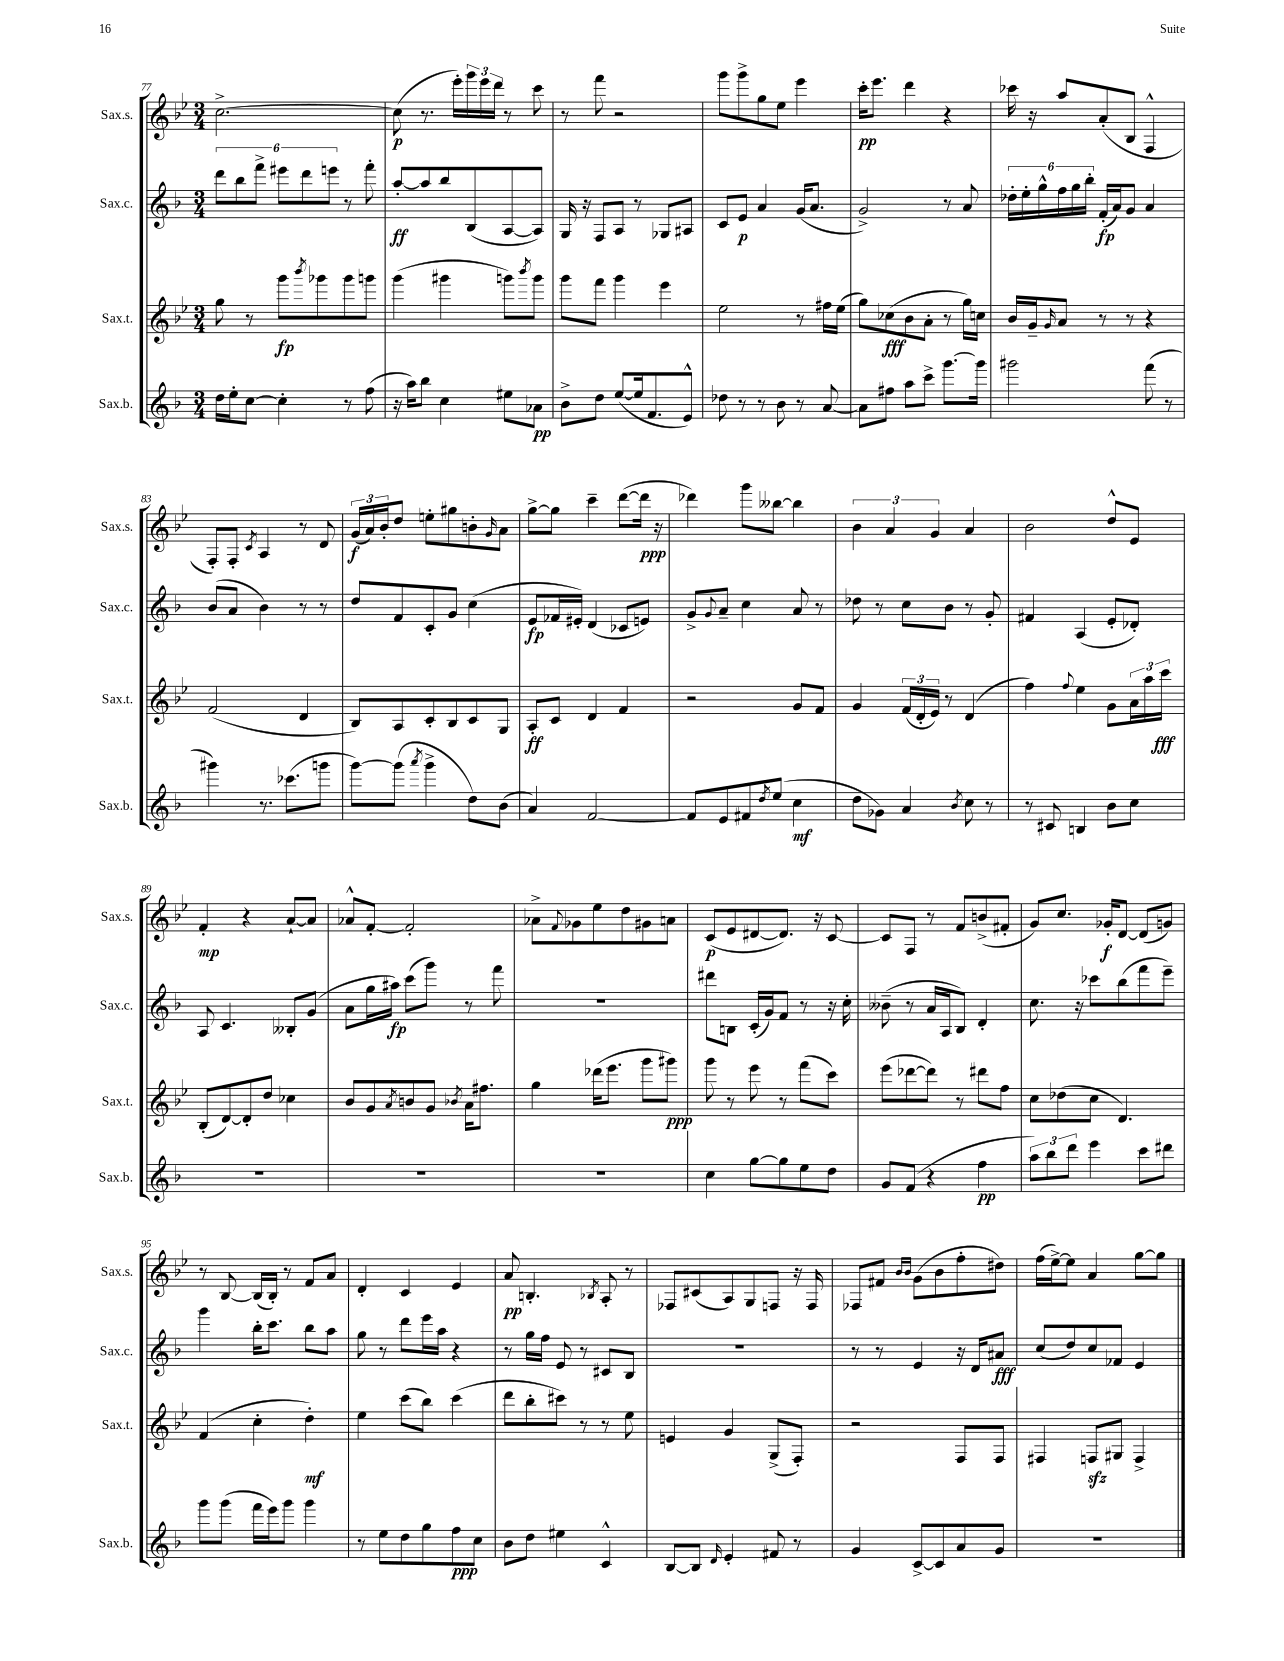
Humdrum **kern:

**kern	**dynam	**kern	**dynam	**kern	**dynam	**kern	**dynam
*part4	*part4	*part3	*part3	*part2	*part2	*part1	*part1
*staff4	*staff4	*staff3	*staff3	*staff2	*staff2	*staff1	*staff1
*I"Sax.b.	*	*I"Sax.t.	*	*I"Sax.c.	*	*I"Sax.s.	*
*I'Sax.b.	*	*I'Sax.t.	*	*I'Sax.c.	*	*I'Sax.s.	*
*clefG2	*	*clefG2	*	*clefG2	*	*clefG2	*
*k[b-]	*	*k[b-e-]	*	*k[b-]	*	*k[b-e-]	*
*M3/4	*	*M3/4	*	*M3/4	*	*M3/4	*
=77	=77	=77	=77	=77	=77	=77	=77
16dd\LL	.	8gg\	.	12ddd\L	.	[2.cc^\	.
16ee'\J	.	.	.	.	.	.	.
.	.	.	.	12bb-\	.	.	.
[8cc\J	.	8r	.	.	.	.	.
.	.	.	.	12fff^\J	.	.	.
4cc'\]	.	8ggg\L	fp	12eee#X\L	.	.	.
.	.	.	.	12ddd\	.	.	.
.	.	8qbbb-/	.	.	.	.	.
.	.	8ggg-X\	.	.	.	.	.
.	.	.	.	12eeen\J	.	.	.
8r	.	8ggg-\	.	8r	.	.	.
(8ff\	.	8gggn\J	.	8fff'\	.	.	.
=78	=78	=78	=78	=78	=78	=78	=78
16r	.	(4ggg\	.	[8aa'/L	ff	(8cc\]	p
16aa\KL)	.	.	.	.	.	.	.
8bb-\J	.	.	.	8aa/]	.	8.r	.
4cc\	.	4ggg#X\	.	8bb-/	.	.	.
.	.	.	.	.	.	16eee-'\LL)	.
.	.	.	.	(8B-/	.	24ggg\	.
.	.	.	.	.	.	24eee-\	.
.	.	.	.	.	.	24ddd\JJ	.
8ee#X\L	.	8gggn\L)	.	[8A/	.	8r	.
.	.	8qbbb-/	.	.	.	.	.
8a-X\J	pp	8ggg\J	.	8A/J])	.	8ccc\	.
=79	=79	=79	=79	=79	=79	=79	=79
8b-^\L	.	8ggg\L	.	16G/	.	8r	.
.	.	.	.	16r	.	.	.
8dd\J	.	8fff\J	.	8F/L	.	8fff\	.
([8ee/L	.	4ggg\	.	8A/J	.	2r	.
16ee/k]	.	.	.	8r	.	.	.
8.f/	.	.	.	.	.	.	.
.	.	4eee-\	.	8G-X/L	.	.	.
8e^^/J)	.	.	.	8A#X/J	.	.	.
=80	=80	=80	=80	=80	=80	=80	=80
8dd-X\	.	2ee-\	.	8c/L	.	8ggg\L	.
8r	.	.	.	8e/J	p	8ggg^\	.
8r	.	.	.	4a/	.	8gg\	.
8b-\	.	.	.	.	.	8ee-\J	.
8r	.	8r	.	(16g/KL	.	4eee-\	.
.	.	.	.	8.a/J	.	.	.
[8a/	.	16ff#X\LL	.	.	.	.	.
.	.	(16ee-\JJ	.	.	.	.	.
=81	=81	=81	=81	=81	=81	=81	=81
8a\L]	.	8gg\L)	.	2g^/)	.	16ccc'\KL	pp
.	.	.	.	.	.	8.eee-\J	.
8ff#X\J	.	(8cc-X\	fff	.	.	.	.
8aa\L	.	8b-\	.	.	.	4ddd\	.
8ccc^\J	.	8a'\J	.	.	.	.	.
[8.ggg\L	.	8r	.	8r	.	4r	.
.	.	16gg\LL)	.	8a/	.	.	.
16ggg\Jk]	.	16ccn\JJ	.	.	.	.	.
=82	=82	=82	=82	=82	=82	=82	=82
2ggg#X\	.	16b-/LL	.	24dd-X'\LL	.	16ccc-X\	.
.	.	.	.	24ee'\	.	.	.
.	.	16g~/J	.	.	.	16r	.
.	.	.	.	24gg^^\	.	.	.
.	.	16qqg/	.	.	.	.	.
.	.	8a/J	.	24ff\	.	8aa/L	.
.	.	.	.	24gg\	.	.	.
.	.	.	.	24bb-'\JJ	.	.	.
.	.	8r	.	(16f'/LL	fp	(8a'/	.
.	.	.	.	16a/J)	.	.	.
.	.	8r	.	8g/J	.	8B-/J	.
(8fff\	.	4r	.	4a/	.	4F^^/	.
8r	.	.	.	.	.	.	.
!!LO:LB:g=z
=83	=83	=83	=83	=83	=83	=83	=83
4ggg#X\)	.	(2f/	.	(8b-/L	.	8F'/L)	.
.	.	.	.	8a/J	.	8F'/J	.
.	.	.	.	.	.	8qc/	.
8.r	.	.	.	4b-\)	.	4A/	.
(8.ccc-X\L	.	.	.	.	.	.	.
.	.	4d/	.	8r	.	8r	.
8gggn\J	.	.	.	8r	.	8d/	.
=84	=84	=84	=84	=84	=84	=84	=84
[8ggg\L)	.	8B-/L)	.	8dd/L	.	(24g/LL	f
.	.	.	.	.	.	24a/)	.
.	.	.	.	.	.	24b-'/J	.
(8ggg\J]	.	8A/	.	8f/	.	8dd/J	.
8qaaa/	.	.	.	.	.	.	.
4ggg^\	.	8c'/	.	8c'/	.	8een'\L	.
.	.	8B-/	.	8g/J	.	8gg#X\	.
8dd\L)	.	8c/	.	(4cc\	.	8bn'\	.
.	.	.	.	.	.	16qqg/	.
(8b-\J	.	8G/J	.	.	.	8a\J	.
=85	=85	=85	=85	=85	=85	=85	=85
4a/)	.	8A'/L	ff	8e/L	fp	[8gg^\L	.
.	.	8c/J	.	16f-X/L	.	8gg\J]	.
.	.	.	.	16e#X'/JJ)	.	.	.
[2f/	.	4d/	.	(4d/	.	4ccc~\	.
.	.	4f/	.	8c-X/L	.	([8ddd\L	.
.	.	.	.	8en/J)	.	16ddd\Jk]	ppp
.	.	.	.	.	.	16r	.
=86	=86	=86	=86	=86	=86	=86	=86
8f/L]	.	2r	.	8g^/L	.	4ddd-X\)	.
.	.	.	.	8qqg/	.	.	.
8e/	.	.	.	8a~/J	.	.	.
8f#X/	.	.	.	4cc\	.	8ggg\L	.
8qdd/	.	.	.	.	.	.	.
(8ee/J	.	.	.	.	.	[8bb--X\J	.
4cc\	mf	8g/L	.	8a/	.	4bb--\]	.
.	.	8f/J	.	8r	.	.	.
=87	=87	=87	=87	=87	=87	=87	=87
8dd\L	.	4g/	.	8dd-X\	.	6b-\	.
8g-X\J)	.	.	.	8r	.	.	.
.	.	.	.	.	.	6a/	.
4a/	.	(24f/LL	.	8cc\L	.	.	.
.	.	24d'/	.	.	.	.	.
.	.	24e-/JJ)	.	.	.	6g/	.
.	.	8r	.	8b-\J	.	.	.
8qb-/	.	.	.	.	.	.	.
8cc\	.	(4d/	.	8r	.	4a/	.
8r	.	.	.	8g'/	.	.	.
=88	=88	=88	=88	=88	=88	=88	=88
8r	.	4ff\)	.	4f#X/	.	2b-\	.
8c#X/	.	.	.	.	.	.	.
.	.	8qqff/	.	.	.	.	.
4Bn/	.	4ee-\	.	(4A/	.	.	.
8b-\L	.	8g\L	.	8e'/L	.	8dd^^/L	.
8cc\J	.	24a\L	.	8d-X'/J)	.	8e-/J	.
.	.	24aa\	.	.	.	.	.
.	.	24ccc\JJ	fff	.	.	.	.
!!LO:LB:g=z
=89	=89	=89	=89	=89	=89	=89	=89
2.r	.	(8B-'/L	.	8A/	.	4f'/	mp
.	.	[8d/)	.	4.c/	.	.	.
.	.	8d'/]	.	.	.	4r	.
.	.	8dd/J	.	.	.	.	.
.	.	4cc-X\	.	8B--X'/L	.	[8a`/L	.
.	.	.	.	(8g/J	.	8a/J]	.
=90	=90	=90	=90	=90	=90	=90	=90
2.r	.	8b-/L	.	8a\L	.	8a-X^^/L	.
.	.	8g/	.	16gg\L	.	[8f'/J	.
.	.	.	.	16aa#X\JJ)	fp	.	.
.	.	8qa/	.	.	.	.	.
.	.	8bn/	.	(8ccc\L	.	2f'/]	.
.	.	8g/J	.	8ggg\J)	.	.	.
.	.	8qb-X/	.	.	.	.	.
.	.	16a\KL	.	8r	.	.	.
.	.	8.ff#X\J	.	.	.	.	.
.	.	.	.	8fff\	.	.	.
=91	=91	=91	=91	=91	=91	=91	=91
2.r	.	4gg\	.	2.r	.	8a-X^\L	.
.	.	.	.	.	.	8qqf/	.
.	.	.	.	.	.	8g-X\	.
.	.	(16ddd-X\KL	.	.	.	8ee-\	.
.	.	8.eee-\J	.	.	.	.	.
.	.	.	.	.	.	8dd\	.
.	.	8ggg\L	.	.	.	8g#X\	.
.	.	8ggg#X\J)	ppp	.	.	8an\J	.
=92	=92	=92	=92	=92	=92	=92	=92
4cc\	.	8ggg\	.	8ddd#X\L	.	(8c/L	p
.	.	8r	.	8Bn\J	.	8e-/	.
[8gg\L	.	8eee-\	.	(16c'/LL	.	[8d#X/	.
.	.	.	.	16g/J)	.	.	.
8gg\]	.	8r	.	8f/J	.	8.d#/J])	.
8ee\	.	(8fff\L	.	8r	.	.	.
.	.	.	.	.	.	16r	.
8dd\J	.	8ccc\J)	.	16r	.	[8c/	.
.	.	.	.	16cc'\	.	.	.
=93	=93	=93	=93	=93	=93	=93	=93
8g/L	.	(8eee-\L	.	(8b--X~\	.	8c/L]	.
(8f/J	.	[8ddd-X\	.	8r	.	8F/J	.
4r	.	8ddd-\J])	.	16a/LL	.	8r	.
.	.	.	.	16A/J	.	.	.
.	.	8r	.	8B-/J)	.	8f/L	.
4ff\	pp	8ddd#X\L	.	4d'/	.	(8bn^/	.
.	.	8ff\J	.	.	.	8f#X'/J	.
=94	=94	=94	=94	=94	=94	=94	=94
12aa\L)	.	8cc\L	.	8.cc\	.	8g/L)	.
12bb-\	.	.	.	.	.	.	.
.	.	(8dd-X\	.	.	.	8.cc/J	.
12ddd\J	.	.	.	.	.	.	.
.	.	.	.	16r	.	.	.
4eee\	.	8cc\J	.	8ccc-X\L	.	.	.
.	.	.	.	.	.	16g-X'/KL	f
.	.	4.d/)	.	(8bb-\	.	[8d/J	.
8ccc\L	.	.	.	8fff\	.	(8d/L]	.
8ddd#X\J	.	.	.	8eee~\J)	.	8gn/J)	.
!!LO:LB:g=z
=95	=95	=95	=95	=95	=95	=95	=95
8ggg\L	.	(4f/	.	4ggg\	.	8r	.
(8ggg\J	.	.	.	.	.	[8B-/	.
16fff\LL	.	4cc'\	.	16bb-'\KL	.	(16B-/LL]	.
16eee\J)	.	.	.	8.ccc\J	.	16B-'/JJ)	.
8ggg\J	.	.	.	.	.	8r	.
4ggg\	.	4dd'\)	mf	8bb-\L	.	8f/L	.
.	.	.	.	8aa\J	.	8a/J	.
=96	=96	=96	=96	=96	=96	=96	=96
8r	.	4ee-\	.	8gg\	.	4d'/	.
8ee\L	.	.	.	8r	.	.	.
8dd\	.	(8ccc\L	.	8ddd\L	.	4c/	.
8gg\	.	8bb-\J)	.	16eee\L	.	.	.
.	.	.	.	16aa\JJ	.	.	.
8ff\	ppp	(4ccc\	.	4r	.	4e-/	.
8cc\J	.	.	.	.	.	.	.
=97	=97	=97	=97	=97	=97	=97	=97
8b-\L	.	8ddd\L	.	8r	.	8a/	pp
8dd\J	.	8bb-'\	.	16gg\LL	.	4.Bn'/	.
.	.	.	.	16ff\JJ	.	.	.
4ee#X\	.	8ccc#X\J)	.	8e/	.	.	.
.	.	8r	.	8r	.	.	.
.	.	.	.	.	.	8qB-X/	.
4c^^/	.	8r	.	8c#X/L	.	8A'/	.
.	.	8ee-\	.	8B-/J	.	8r	.
=98	=98	=98	=98	=98	=98	=98	=98
[8B-/L	.	4en/	.	2.r	.	8F-X/L	.
8B-/J]	.	.	.	.	.	(8c#X/	.
16qqd/	.	.	.	.	.	.	.
4e'/	.	4g/	.	.	.	8A/)	.
.	.	.	.	.	.	8G/	.
8f#X/	.	(8G^/L	.	.	.	8Fn/J	.
8r	.	8F'/J)	.	.	.	16r	.
.	.	.	.	.	.	16F/	.
=99	=99	=99	=99	=99	=99	=99	=99
4g/	.	2r	.	8r	.	8F-X/L	.
.	.	.	.	8r	.	8f#X/J	.
.	.	.	.	.	.	16qqb-/LL	.
.	.	.	.	.	.	16qqb-/JJ	.
[8c^/L	.	.	.	4e/	.	(8g\L	.
8c/]	.	.	.	.	.	8b-\	.
8a/	.	8F/L	.	16r	.	8ff'\	.
.	.	.	.	16d/KL	.	.	.
8g/J	.	8F/J	.	8a#X/J	fff	8dd#X\J)	.
=100	=100	=100	=100	=100	=100	=100	=100
2.r	.	4F#X/	.	(8cc/L	.	(16ff\LL	.
.	.	.	.	.	.	[16ee-^\J)	.
.	.	.	.	8dd/)	.	8ee-\J]	.
.	.	8Fnzz/L	.	8cc/	.	4a/	.
.	.	8G#X/J	.	8f-X/J	.	.	.
.	.	4F^/	.	4e/	.	[8gg\L	.
.	.	.	.	.	.	8gg\J]	.
==	==	==	==	==	==	==	==
*-	*-	*-	*-	*-	*-	*-	*-
